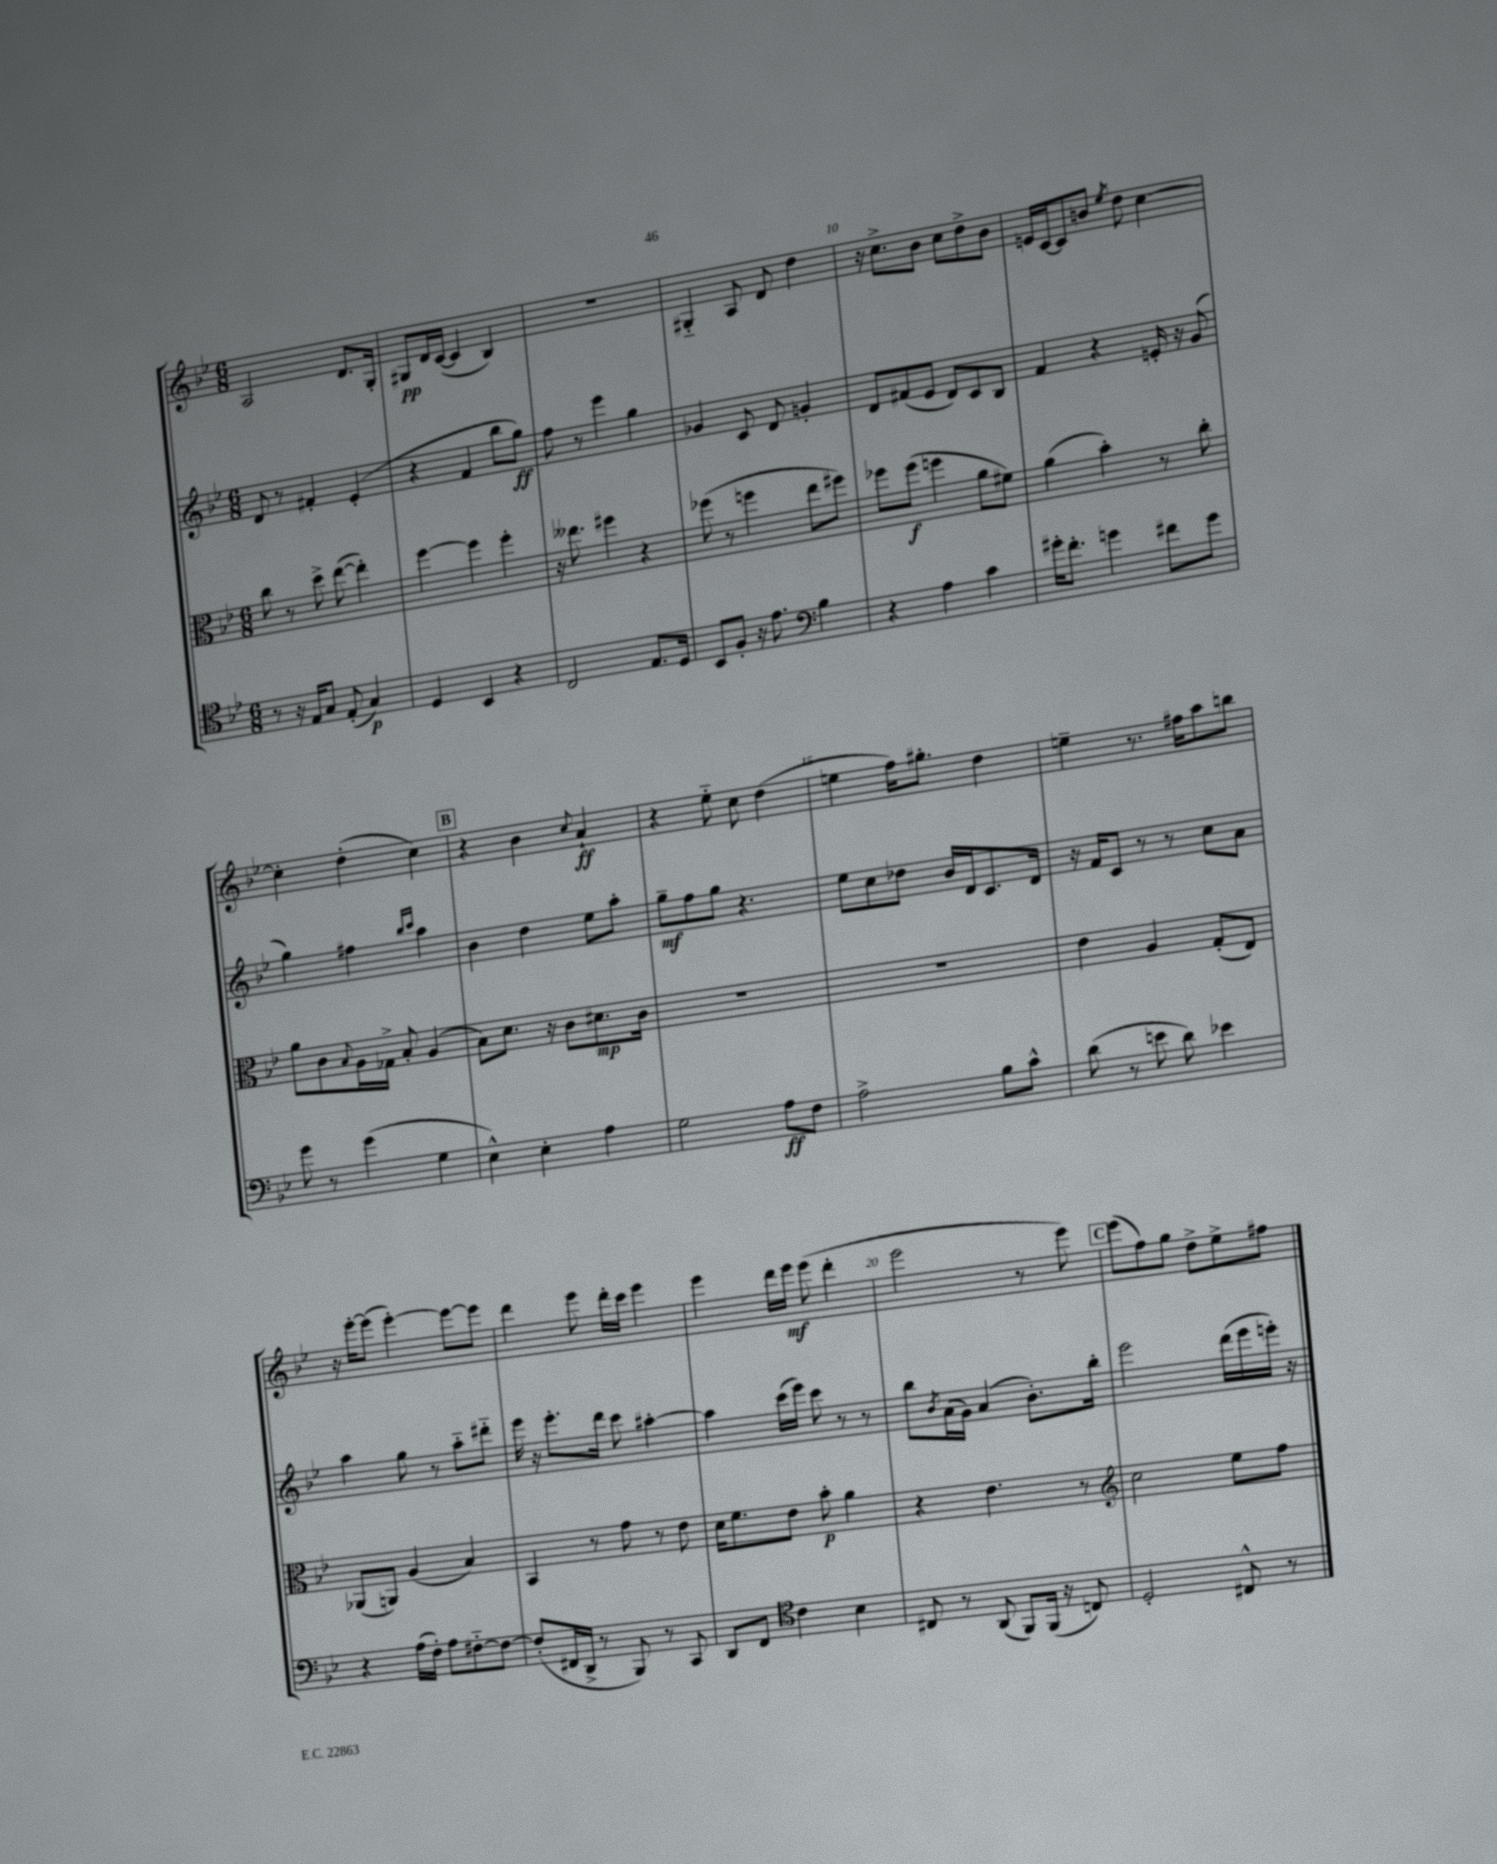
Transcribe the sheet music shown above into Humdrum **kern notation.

**kern	**kern	**kern	**kern
*staff4	*staff3	*staff2	*staff1
*clefC4	*clefC3	*clefG2	*clefG2
*k[b-e-]	*k[b-e-]	*k[b-e-]	*k[b-e-]
*M6/8	*M6/8	*M6/8	*M6/8
8r	8cc	8d	2A
16r	8r	8r	.
16E-	.	.	.
8G	8dd^	4f#'	.
(8E-'	([8ee-	.	.
4G)	4ee-'])	(4e-'	8.d
.	.	.	16G'
=	=	=	=
4D	[4ff	4r	8G#
.	.	.	16d
.	.	.	([16c
4BB-	4ff]	4f	4c]
4r	4ff'	8bb-	4B-)
.	.	8gg)	.
=	=	=	=
2C	16r	8ff	2.r
.	8.ee--	.	.
.	.	8r	.
.	4ff#	4eee-	.
8.E-	4r	4gg	.
16D	.	.	.
=	=	=	=
8BB-	(8ff-	4g-	4G#'~
8F'	8r	.	.
16r	4ff	8c	8A
8.e-	.	.	.
.	.	8d	8d
*clefF4	*	*	*
4B-	8ee-	4g'	4dd
.	8ff#)	.	.
=	=	=	=
4r	8ff-	8d	16r
.	.	.	8.cc^
.	(8ff-	(8f#	.
4A	4ff	8e-	8b-
.	.	8d)	8cc
4c	8a	8c	8dd^
.	8f#)	8B-	8b-
=	=	=	=
16g#'	(4a	4f	16e
8.f'	.	.	[16c
.	.	.	8c]
4g	4b-')	4r	8b
.	.	.	8qee-
.	.	.	8dd
8f#	8r	16e'	[4cc
.	.	16r	.
8g	8cc'	(8g	.
=	=	=	=
8g	8a	4gg)	4cc']
8r	8c	.	.
.	8qqB-	.	.
(4g	16A	4ff#	(4dd'
.	16G-^	.	.
.	8B-'	.	.
.	.	16qqbb-	.
.	.	16qqccc	.
4G	(4A	4aa	4cc)
=	=	=	=
4E-^^)	8B-)	4b-	4r
.	8.d	.	.
4E-'	.	4dd	4b-
.	16r	.	.
.	8c	.	.
.	.	.	8qqcc
4A	8.d#	8ee-	4a`
.	.	8aa'	.
.	16c	.	.
=	=	=	=
2G	2.r	8gg~	4r
.	.	8ff	.
.	.	8gg	8ee-'~
.	.	4.r	8cc
8A	.	.	(4dd
8F	.	.	.
=	=	=	=
2A^	2.r	8ee-	4ee
.	.	8cc	.
.	.	8dd-	16ff)
.	.	.	8.gg#'
.	.	16b-	.
.	.	16d	.
8B-	.	8.c	4dd
8c^^	.	.	.
.	.	16d	.
=	=	=	=
(8d	4e-	16r	4ee~
.	.	16f	.
8r	.	8c	.
8e	4A	8r	8.r
8d)	.	8r	.
.	.	.	16ff#
4e-	(8G'	8cc	8aa
.	8E-)	8a	8bb
=	=	=	=
4r	(8AA-	4aa	16r
.	.	.	[16eee-'
.	8AA)	.	(8eee-]
(16A	(4A	8gg	[4eee-')
16F')	.	.	.
8A	.	8r	.
[8F#'~	4B-)	8aa'~	8eee-_
8F#_	.	8ddd#'~	8eee-]
=	=	=	=
(8F#']	4BB-	16eee-	4ddd
.	.	16r	.
16FF#	.	8.eee-'	.
16DD^	.	.	.
8r	8r	.	8eee-
.	.	16ddd	.
8BBB-)	8g	8ccc	16ddd'
.	.	.	16ccc
8r	8r	[4aa#'	4eee-
8CC	8e-	.	.
=	=	=	=
8DD	16d	4aa#]	4eee-
.	8.f	.	.
8FF	.	.	.
*clefC4	*	*	*
4c	8e-	(16ccc	16ddd
.	.	16eee-)	16eee-
.	8b-'	8ccc	(8eee-
4B-	4a	8r	4ddd'
.	.	8r	.
=	=	=	=
8C#	4r	8bb-	2eee-
.	.	8qb-	.
8r	.	(16a	.
.	.	16g)	.
(8AA	4.e-	(4a	.
8FF)	.	.	.
(16FF	.	8.b-')	8r
16r	.	.	.
8C)	8r	.	8eee-)
.	.	16bb-'	.
=	=	=	=
*	*clefG2	*	*
2D'	2cc	2eee-	(8eee-
.	.	.	8ff)
.	.	.	8gg
.	.	.	8dd^
8C#^^	8ee-	(16ddd	8ee-^
.	.	16eee-	.
8r	8ff	16eee')	8ff#
.	.	16r	.
==	==	==	==
*-	*-	*-	*-
